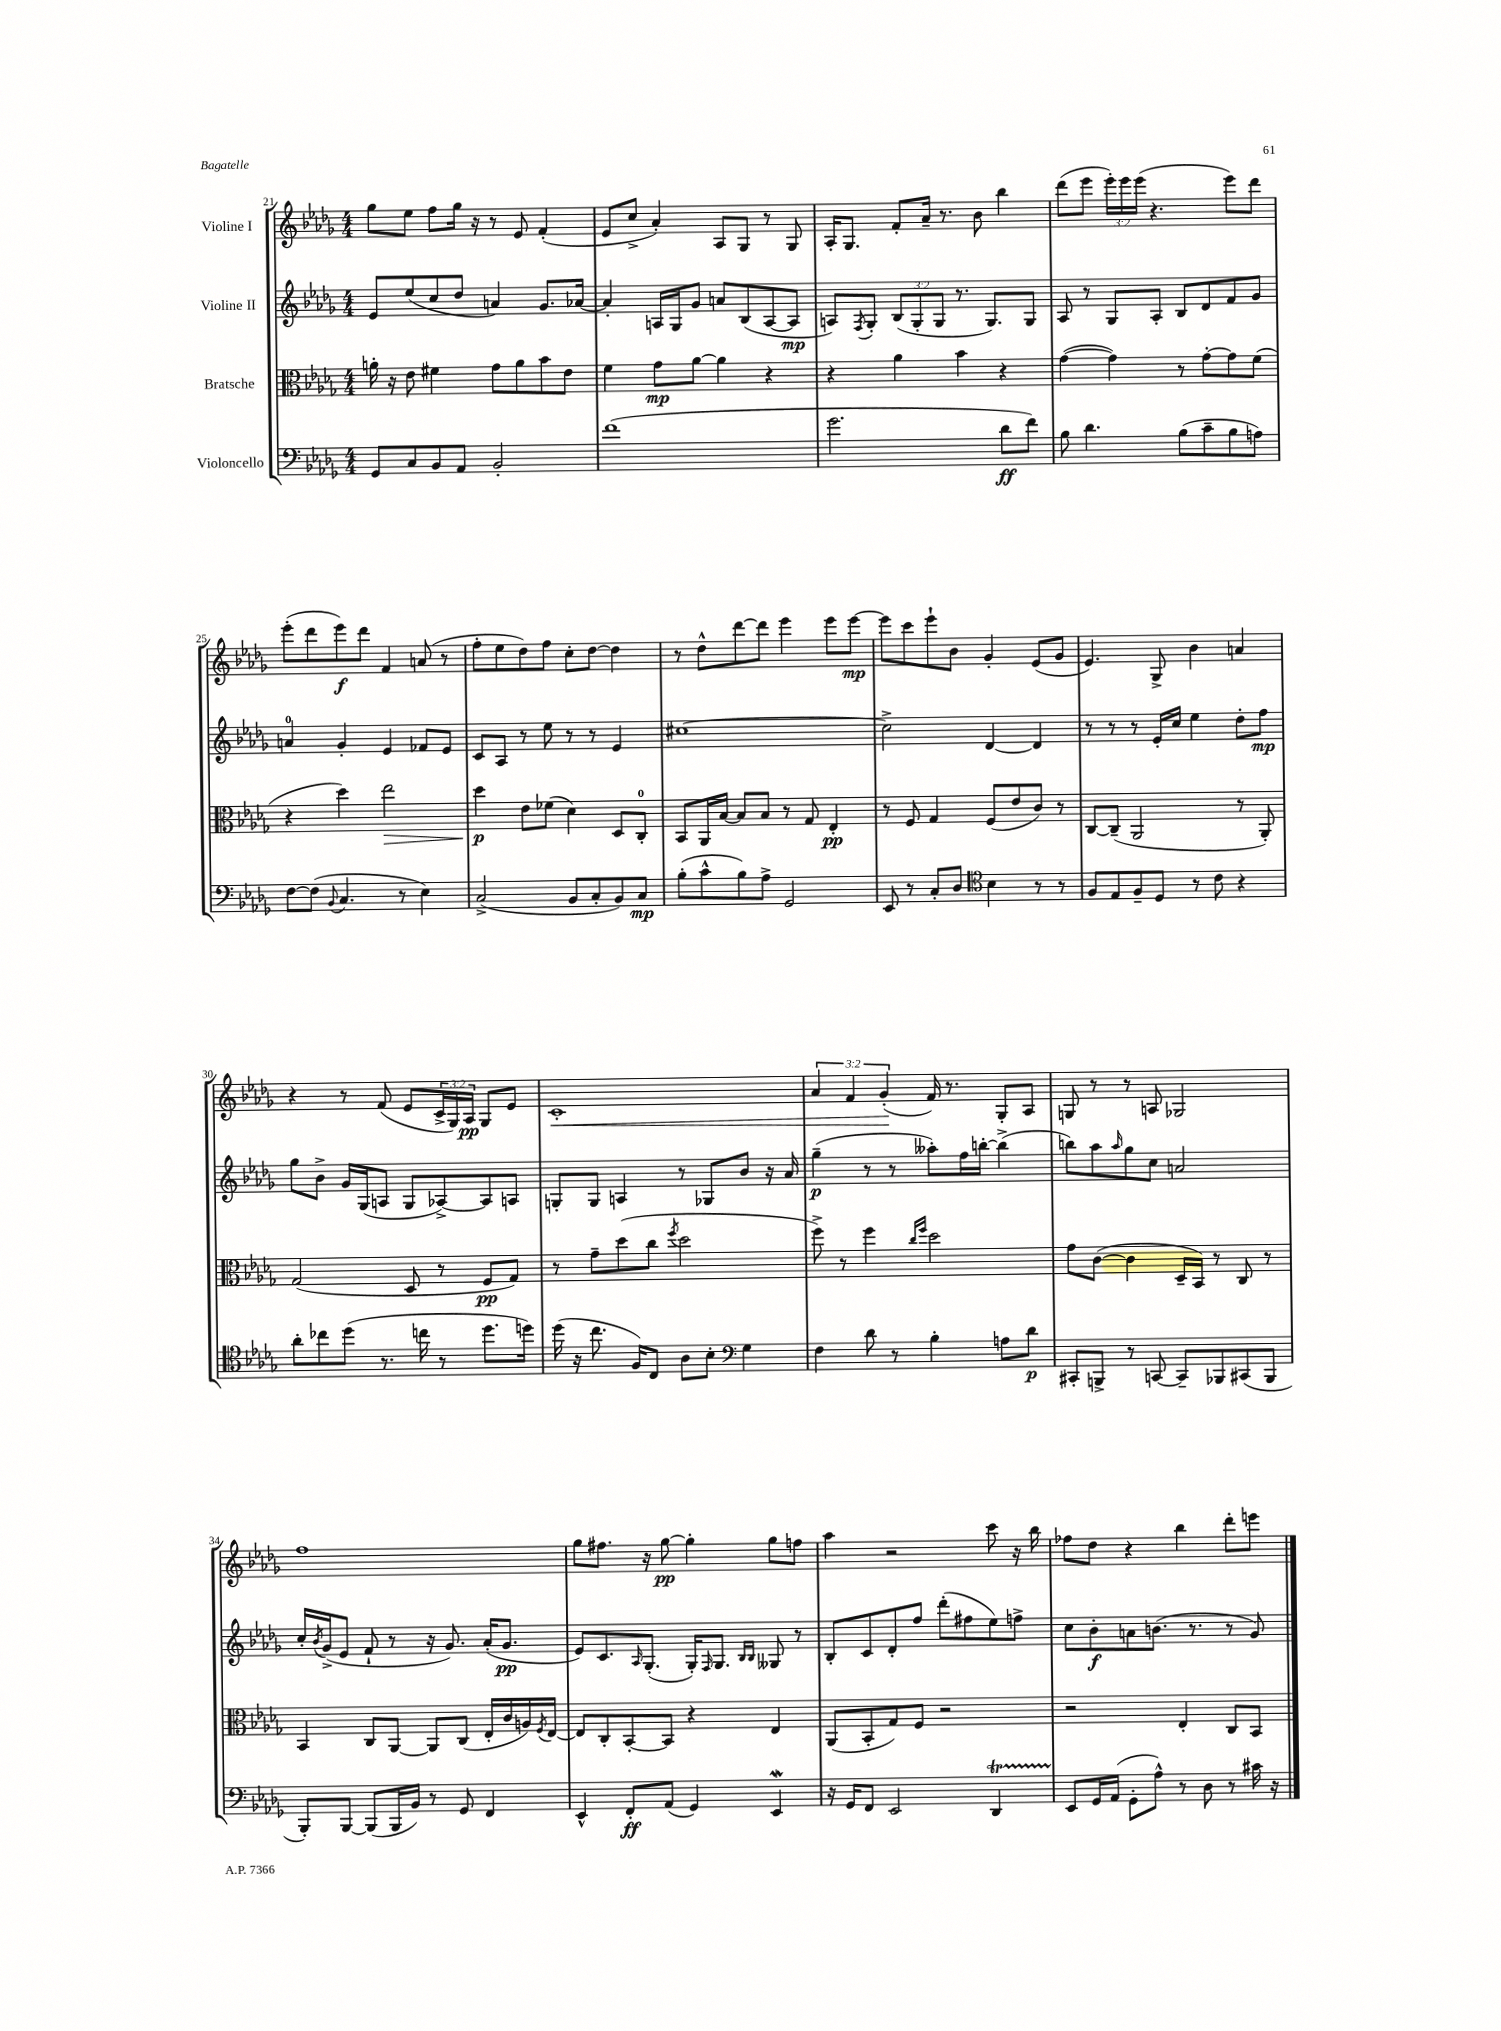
<<
\new StaffGroup <<
\new Staff = "s0" \with { instrumentName = "Violine I" } {
    \clef treble \key des \major \numericTimeSignature \time 4/4 \override Staff.TupletNumber.text = #tuplet-number::calc-fraction-text
    ges''8 ees''8 f''8 ges''16 r16 r8 ees'8 f'4-.( |
    ees'8 c''8-> aes'4-.) aes8 ges8 r8 ges8 |
    aes16-. ges8. f'8-. aes'16-- r8. bes'8 bes''4 |
    des'''8( ees'''8 \tuplet 3/2 { ees'''16-.) ees'''16 ees'''16( } r4. ees'''8) des'''8 |
    ees'''8-.( des'''8 ees'''8\f) des'''8 f'4 a'8( r8 |
    f''8-. ees''8 des''8) f''8 c''8-. des''8~ des''4 |
    r8 des''8-^ des'''8~ des'''8 ees'''4 ees'''8 ees'''8~\mp |
    ees'''8 c'''8 ees'''8-! bes'8 ges'4-. ees'8( ges'8 |
    ees'4.) ges8-> bes'4 a'4 |
    r4 r8 f'8( ees'8 \tuplet 3/2 { c'16-> ges16) aes16\pp } ges8 ees'8 |
    c'1-.\< |
    \tuplet 3/2 { aes'4 f'4 ges'4-.\!( } f'16) r8. ges8-. aes8 |
    g8 r8 r8 a8 ges2 |
    f''1 |
    ges''8 fis''8. r16 ges''8~\pp ges''4-. ges''8 f''8 |
    aes''4 r2 c'''8 r16 bes''16 |
    fes''8 des''8 r4 bes''4 des'''8-. e'''8 \bar "|." |
}
\new Staff = "s1" \with { instrumentName = "Violine II" } {
    \clef treble \key des \major \numericTimeSignature \time 4/4 \override Staff.TupletNumber.text = #tuplet-number::calc-fraction-text
    ees'8 ees''8( c''8 des''8 a'4) ges'8. aes'16~ |
    aes'4-. a16 ges16 ges'8 a'8 bes8( a8~ a8\mp |
    a8) \acciaccatura { f8 } ges8-. \tuplet 3/2 { bes8( ges8-. ges8 } r8. ges8.) ges8 |
    aes8 r8 ges8 aes8-. bes8 des'8 f'8 ges'8 |
    a'4-0 ges'4-. ees'4 fes'8 ees'8 |
    c'8 aes8 r8 ees''8 r8 r8 ees'4 |
    cis''1~ |
    cis''2-> des'4~ des'4 |
    r8 r8 r8 ees'16-. c''16 ees''4 des''8-. f''8\mp |
    ges''8 bes'8-> ges'16 ges16( a8 ges8 aes8~->) aes8 a8 |
    g8-. g8 a4 r8 ges8 bes'8 r16 aes'16 |
    ges''4--\p( r8 r8 aeses''8-.) f''16 b''16~-. b''4->( |
    b''8) aes''8 \grace { aes''16 } ges''8 c''8 a'2 |
    c''16-. \acciaccatura { bes'8 } ges'16->( ees'8 f'8-! r8 r16 ges'8.) aes'16-.( ges'8.\pp |
    ees'8) c'8. \grace { aes16 } ges8.-.( ges16-.) \grace { f16 } ges8. \grace { bes16 bes16 } geses8 r8 |
    bes8-. c'8 des'8-. f''8 des'''8-.( fis''8 ees''8) f''8-> |
    c''8 bes'8-.\f a'8 b'8.( r8. r8 ges'8) \bar "|." |
}
\new Staff = "s2" \with { instrumentName = "Bratsche" } {
    \clef alto \key des \major \numericTimeSignature \time 4/4
    a'16-. r16 ees'8 fis'4 ges'8 a'8 bes'8 ees'8 |
    f'4 ges'8\mp aes'8~ aes'4 r4 |
    r4 aes'4 bes'4 r4 |
    ges'4~( ges'4) r8 ges'8~-. ges'8 f'8( |
    r4 des''4) ees''2\> |
    des''4\p\! ees'8 fes'8( des'4) des8 c8-0-. |
    bes,8 aes,16 bes16~ bes8 bes8 r8 ges8 ees4-.\pp |
    r8 f8 ges4 f8( ees'8 c'8) r8 |
    c8~ c8--( aes,2 r8 aes,8-.) |
    ges2( des8 r8 f8\pp ges8) |
    r8 ges'8-- des''8( c''8 \acciaccatura { f''8 } des''2 |
    f''8->) r8 f''4 \grace { c''16 f''16 } des''2 |
    ges'8 c'8~( c'4 des16-- bes,16) r8 c8 r8 |
    bes,4 c8 aes,8~ aes,8 c8( ees16-. c'16 a16) \acciaccatura { f8 } ees16~ |
    ees8 c8-. bes,8~-. bes,8 r4 ees4 |
    aes,8( bes,8-. ges8) f8 r2 |
    r2 ees4-. c8 bes,8 \bar "|." |
}
\new Staff = "s3" \with { instrumentName = "Violoncello" } {
    \clef bass \key des \major \numericTimeSignature \time 4/4
    ges,8 c8 bes,8 aes,8 bes,2-. |
    f'1( |
    ges'2. des'8\ff f'8) |
    bes8 des'4. bes8( c'8-- bes8 a8) |
    f8~ f8( \appoggiatura { bes,8 } c4. r8 ees4) |
    c2->( bes,8 c8-. bes,8) c8\mp |
    bes8-.( c'8-^ bes8) aes8-> ges,2 |
    ees,8 r8 c8-. des8 \clef tenor bes4 r8 r8 |
    f8 ees8 f8-- des8 r8 c'8 r4 |
    aes'8-. ces''8 des''8( r8. c''16 r8 des''8. d''16) |
    des''16( r16 c''8. f16) c8 aes8 bes8-. \clef bass ges4 |
    f4 des'8 r8 bes4-. a8 des'8\p |
    cis,8-. b,,8-> r8 c,8~ c,8-- bes,,8 cis,8( bes,,8 |
    bes,,8-.) bes,,8~ bes,,8( bes,,16 bes,16) r8 ges,8 f,4 |
    ees,4-^ f,8-.\ff aes,8( ges,4) ees,4\mordent |
    r16 ges,16 f,8 ees,2 des,4\startTrillSpan |
    ees,8\stopTrillSpan ges,16 aes,16( ges,8-. aes8-^) r8 des8 r8 cis'16 r16 \bar "|." |
}
>>
>>
\layout { \context { \Score currentBarNumber = #21 } }
